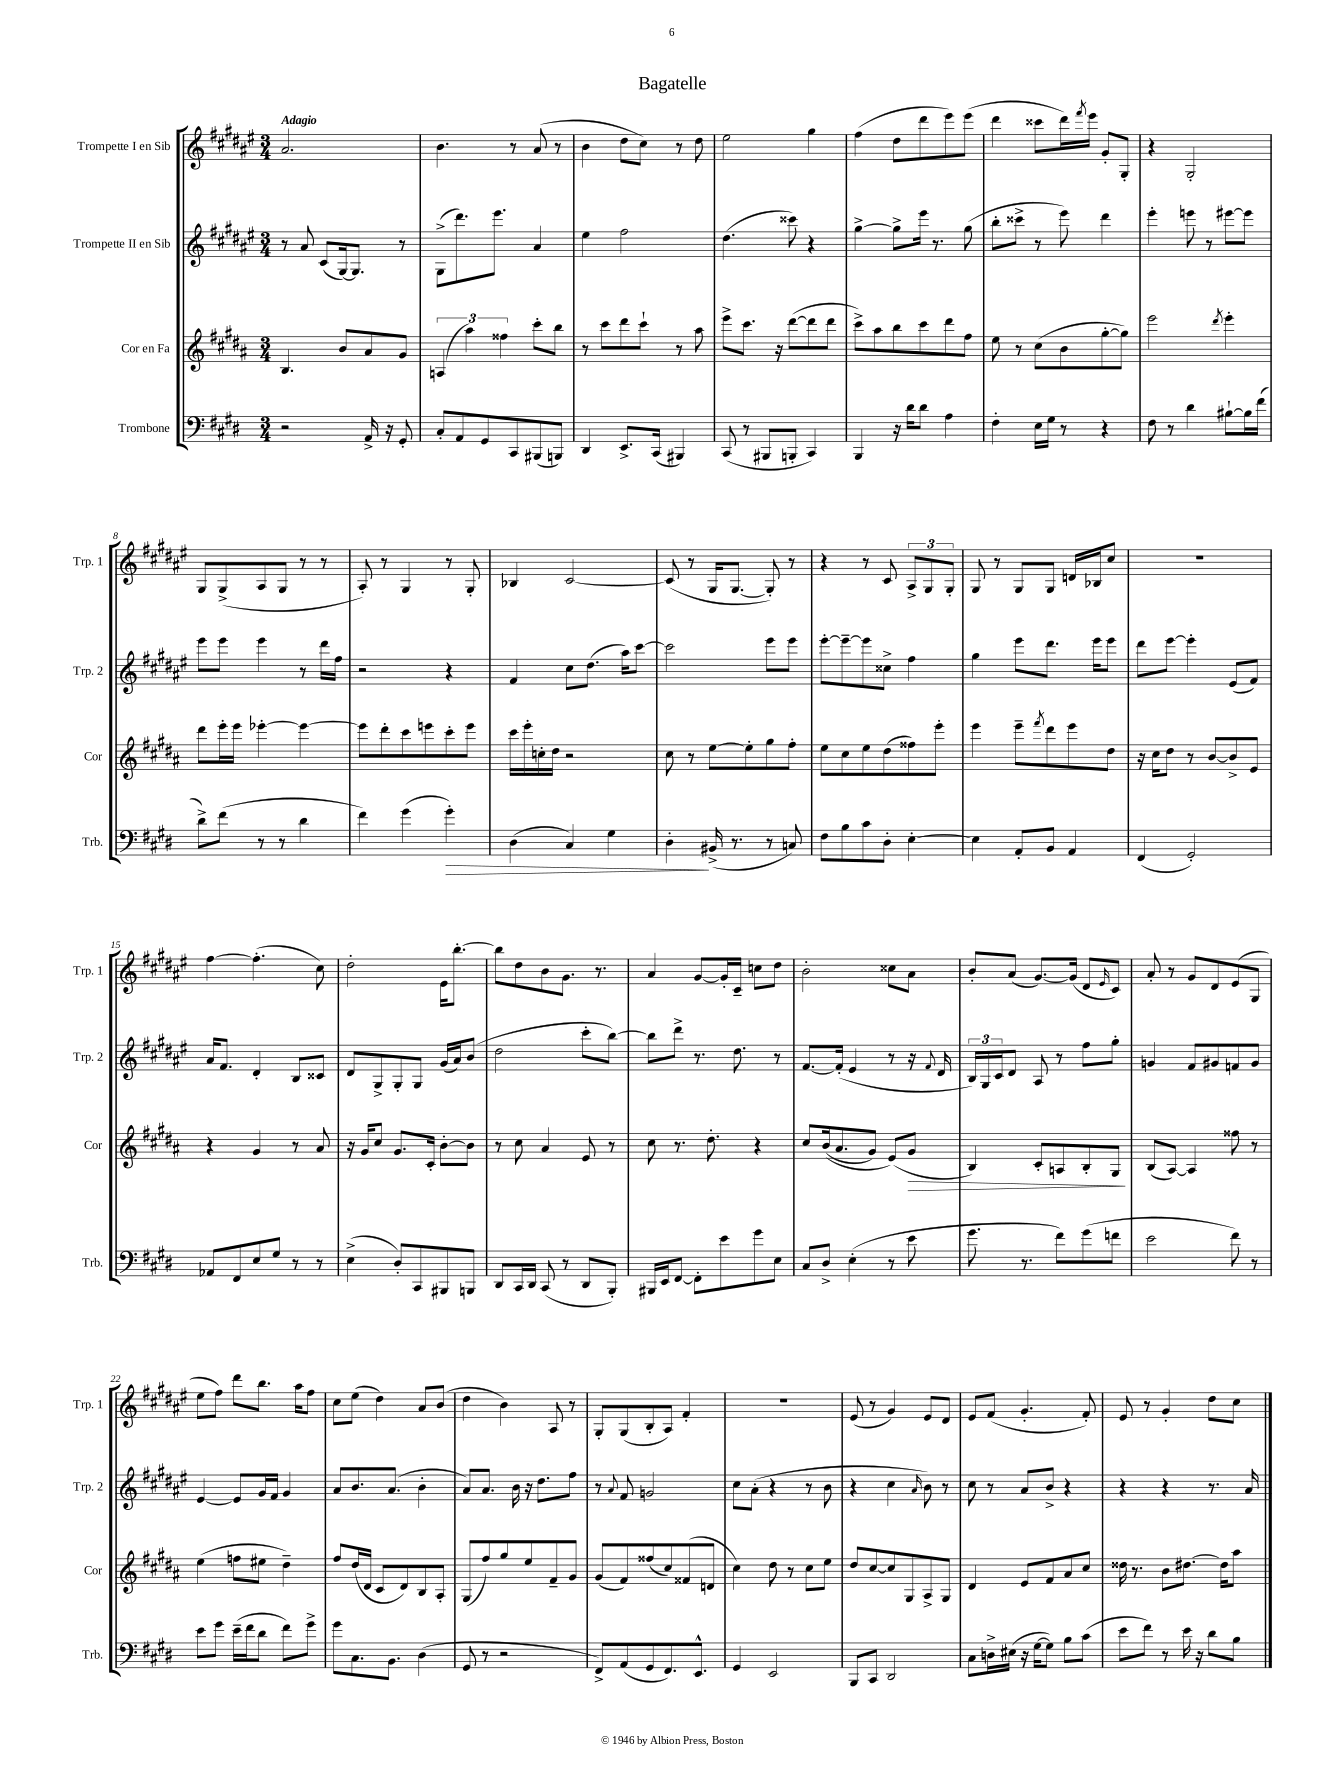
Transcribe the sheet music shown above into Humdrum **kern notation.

**kern	**dynam	**kern	**dynam	**kern	**kern
*part4	*part4	*part3	*part3	*part2	*part1
*staff4	*staff4	*staff3	*staff3	*staff2	*staff1
*I"Trombone	*	*I"Cor en Fa	*	*I"Trompette II en Sib	*I"Trompette I en Sib
*I'Trb.	*	*I'Cor	*	*I'Trp. 2	*I'Trp. 1
*clefF4	*	*clefG2	*	*clefG2	*clefG2
*k[f#c#g#d#]	*	*k[f#c#g#d#a#]	*	*k[f#c#g#d#a#e#]	*k[f#c#g#d#a#e#]
*M3/4	*	*M3/4	*	*M3/4	*M3/4
=1	=1	=1	=1	=1	=1
!	!	!	!	!	!LO:TX:a:B:t=Adagio
2r	.	4.B/	.	8r	2.a#/
.	.	.	.	8a#/	.
.	.	.	.	(8c#/L	.
.	.	8b/L	.	[16G#/k)	.
.	.	.	.	8.G#/J]	.
16AA^/	.	8a#/	.	.	.
16r	.	.	.	.	.
8GG#'/	.	8g#/J	.	8r	.
=2	=2	=2	=2	=2	=2
8C#'/L	.	(6An/	.	(8G#^\L	4.b\
8AA/	.	.	.	8.ddd#\)	.
.	.	6aa#\)	.	.	.
8GG#/	.	.	.	.	.
.	.	.	.	8.eee#\J	.
.	.	6ff##X\	.	.	.
8CC#/	.	.	.	.	8r
(8BBB#X/	.	8ccc#'\L	.	4a#/	(8a#/
8BBBn/J)	.	8bb\J	.	.	8r
=3	=3	=3	=3	=3	=3
4DD#/	.	8r	.	4ee#\	4b\
.	.	8ccc#\L	.	.	.
8.EE^/L	.	8ddd#\	.	2ff#\	8dd#\L
.	.	8ccc#`\J	.	.	8cc#\J)
(16CC#/Jk	.	.	.	.	.
4BBB#X/)	.	8r	.	.	8r
.	.	8aa#\	.	.	8dd#\
=4	=4	=4	=4	=4	=4
(8CC#/	.	8eee^\L	.	(4.dd#\	2ee#\
8r	.	8.ccc#\J	.	.	.
8BBB#X/L	.	.	.	.	.
.	.	16r	.	.	.
8BBBn'/J	.	([8ddd#\L	.	8ccc##X\)	.
4CC#/)	.	8ddd#\]	.	4r	4gg#\
.	.	8ddd#\J	.	.	.
=5	=5	=5	=5	=5	=5
4BBB/	.	8ccc#^\L)	.	[4gg#^\	(4ff#\
.	.	8aa#\	.	.	.
16r	.	8bb\	.	8gg#^\L]	8dd#\L
16d#\KL	.	.	.	.	.
8d#\J	.	8ccc#\	.	16eee#\Jk	8ddd#\
.	.	.	.	8.r	.
4A\	.	8ddd#\	.	.	8eee#\)
.	.	8ff#\J	.	(8gg#\	(8eee#\J
=6	=6	=6	=6	=6	=6
4F#'\	.	8ee\	.	8bb'\L	4ddd#\
.	.	8r	.	8ccc##X^\J	.
16E\LL	.	(8cc#\L	.	8r	8ccc##X\L
16G#\JJ	.	.	.	.	.
8r	.	8b\	.	8eee#\)	16ddd#\L)
.	.	.	.	.	8qfff#/
.	.	.	.	.	16eee#\JJ
4r	.	[8gg#'\	.	4ddd#\	8g#'/L
.	.	8gg#\J])	.	.	8G#'/J
=7	=7	=7	=7	=7	=7
8F#\	.	2eee\	.	4eee#'\	4r
8r	.	.	.	.	.
4d#\	.	.	.	8eeen\	2G#'/
.	.	.	.	8r	.
.	.	8qddd#/	.	.	.
[8B#X`\L	.	4eee'\	.	[8eee#X\L	.
16B#\L]	.	.	.	8eee#\J]	.
(16f#\JJ	.	.	.	.	.
!!LO:LB:g=z
=8	=8	=8	=8	=8	=8
8d#^\L)	.	8ddd#\L	.	8eee#\L	8G#/L
(8f#\J	.	16eee'\L	.	8eee#\J	(8G#^/
.	.	16eee\JJ	.	.	.
8r	.	[4eee-X'\	.	4eee#\	8A#/
8r	.	.	.	.	8G#/J
4d#\	.	4eee-\_	.	8r	8r
.	.	.	.	16ddd#\LL	8r
.	.	.	.	16ff#\JJ	.
=9	=9	=9	=9	=9	=9
4f#\)	.	8eee-\L]	.	2r	8A#'/)
.	.	8ddd#'\	.	.	8r
(4g#\	.	8ccc#\	.	.	4G#/
.	.	8eeen\	.	.	.
!	!LO:HP:b	!	!	!	!
4g#'\)	>	8ccc#'\	.	4r	8r
.	.	8eee\J	.	.	8G#'/
=10	=10	=10	=10	=10	=10
(4D#\	.	16ccc#\LL	.	4f#/	4B-X/
.	.	16eee'\	.	.	.
.	.	16ccn'\	.	.	.
.	.	16dd#\JJ	.	.	.
4C#/)	.	2r	.	8cc#\L	[2c#/
.	.	.	.	(8.dd#\J	.
4G#\	.	.	.	.	.
.	.	.	.	16aa#\KL)	.
.	.	.	.	[8ccc#\J	.
=11	=11	=11	=11	=11	=11
4D#'\	.	8cc#\	.	2ccc#\]	(8c#/]
.	.	8r	.	.	8r
(16BB#X^/	]	[8ee\L	.	.	16G#/KL
8.r	.	.	.	.	[8.G#/J
.	.	8ee'\]	.	.	.
8r	.	8gg#\	.	8eee#\L	8G#'/])
8Cn/)	.	8ff#'\J	.	8eee#\J	8r
=12	=12	=12	=12	=12	=12
8F#\L	.	8ee\L	.	[8eee#'\L	4r
8B\	.	8cc#\	.	8eee#~\_	.
8c#\	.	8ee\	.	8eee#\]	8r
8D#'\J	.	(8dd#\	.	8cc##X^\J	8c#/
[4E'\	.	8ff##X\)	.	4ff#\	12A#^/L
.	.	.	.	.	12G#/
.	.	8eee'\J	.	.	.
.	.	.	.	.	12G#'/J
=13	=13	=13	=13	=13	=13
4E\]	.	4eee\	.	4gg#\	8G#/
.	.	.	.	.	8r
8AA'/L	.	8eee~\L	.	8eee#\L	8G#/L
.	.	8qfff#/	.	.	.
8BB/J	.	8ddd#\	.	8.ddd#\J	8G#/J
4AA/	.	8eee\	.	.	16dn/LL
.	.	.	.	16eee#\KL	16B-X/J
.	.	8dd#\J	.	8eee#\J	8cc#/J
=14	=14	=14	=14	=14	=14
(4FF#/	.	16r	.	8ddd#\L	2.r
.	.	16cc#\KL	.	.	.
.	.	8dd#\J	.	[8eee#\J	.
2GG#'/)	.	8r	.	4eee#'\]	.
.	.	[8b/L	.	.	.
.	.	8b^/]	.	(8e#/L	.
.	.	8e/J	.	8f#/J)	.
!!LO:LB:g=z
=15	=15	=15	=15	=15	=15
8AA-X/L	.	4r	.	16a#/KL	[4ff#\
.	.	.	.	8.f#/J	.
8FF#/	.	.	.	.	.
8E/	.	4g#/	.	4d#'/	(4.ff#'\]
8G#/J	.	.	.	.	.
8r	.	8r	.	8B/L	.
8r	.	8a#/	.	8c##X/J	8cc#\)
=16	=16	=16	=16	=16	=16
(4E^\	.	16r	.	8d#/L	2dd#'\
.	.	16g#/KL	.	.	.
.	.	8cc#/J	.	8G#^/	.
8D#'/L)	.	8.g#/L	.	8G#'/	.
8CC#/	.	.	.	8G#/J	.
.	.	16c#'/Jk	.	.	.
8BBB#X/	.	[8b'\L	.	(16g#/LL	16e#\KL
.	.	.	.	16a#/J)	[8.bb'\J
8BBBn/J	.	8b\J]	.	(8b/J	.
=17	=17	=17	=17	=17	=17
8DD#/L	.	8r	.	2dd#\	8bb\L]
16CC#/L	.	8cc#\	.	.	8dd#\
16DD#/JJ	.	.	.	.	.
(8CC#/	.	4a#/	.	.	8b\
8r	.	.	.	.	8.g#\J
8DD#/L	.	8e/	.	8ccc#'\L	.
.	.	.	.	.	8.r
8BBB'/J)	.	8r	.	[8bb\J)	.
=18	=18	=18	=18	=18	=18
16BBB#X/LL	.	8cc#\	.	8bb\L]	4a#/
16EE/J	.	.	.	.	.
[8FF#/J	.	8.r	.	8ddd#^\J	.
8FF#'\L]	.	.	.	8.r	[8g#/L
.	.	8.dd#'\	.	.	.
8e\	.	.	.	.	16g#'/L]
.	.	.	.	8.dd#\	16c#~/JJ
8g#\	.	4r	.	.	8ccn\L
8E\J	.	.	.	8r	8dd#\J
=19	=19	=19	=19	=19	=19
8C#/L	.	8cc#/L	.	[8.f#/L	2b'\
8D#^/J	.	((16b/k	.	.	.
.	.	8.a#/	.	(16f#'/Jk]	.
(4E'\	.	.	.	4e#/	.
.	.	8g#/J)	.	.	.
8r	.	(8e/L)	.	8r	8cc##X\L
!	!	!	!LO:HP:b	!	!
8e\	.	8g#/J	>	16r	8a#\J
.	.	.	.	8qqf#/	.
.	.	.	.	16d#/	.
=20	=20	=20	=20	=20	=20
8.g#\	.	4B/)	.	24B/LL)	8b'/L
.	.	.	.	24G#/	.
.	.	.	.	24c#/J	.
.	.	.	.	8d#/J	(8a#/J
8.r	.	.	.	.	.
.	.	8c#'/L	.	8A#/	[8.g#/L)
8f#\L)	.	8An/	.	8r	.
.	.	.	.	.	(16g#/Jk]
(8g#\	.	8B'/	.	8ff#\L	8d#/L
.	.	.	.	.	16qqe#/
8fn\J	.	8G#/J	.	8gg#'\J	8c#/J)
.	.	.	]	.	.
=21	=21	=21	=21	=21	=21
2e\	.	(8B/L	.	4gn/	8a#'/
.	.	[8A#/J)	.	.	8r
.	.	4A#/]	.	8f#/L	8g#/L
.	.	.	.	8g#X/	8d#/
8f#\)	.	8ff##X\	.	8fn/	(8e#/
8r	.	8r	.	8g#/J	8G#/J
!!LO:LB:g=z
=22	=22	=22	=22	=22	=22
8e\L	.	(4ee\	.	[4e#/	8ee#\L
8g#\J	.	.	.	.	8ff#\J)
(16e~\LL	.	8ffn\L	.	8e#/L]	8ddd#\L
16f#\J	.	.	.	.	.
8d#\J	.	8ee#X\J	.	16g#/L	8.bb\J
.	.	.	.	16f#/JJ	.
8f#\L)	.	4dd#~\)	.	4g#/	.
.	.	.	.	.	16aa#\KL
8g#^\J	.	.	.	.	8ff#\J
=23	=23	=23	=23	=23	=23
8g#\L	.	8ff#/L	.	8a#/L	8cc#\L
8.C#\	.	(16dd#/L	.	8.b/	(8ee#\J
.	.	16d#/JJ	.	.	.
.	.	8c#/L	.	.	4dd#\)
8.BB\J	.	.	.	(8.a#/J	.
.	.	8d#/)	.	.	.
(4D#\	.	8B/	.	4b'\	8a#/L
.	.	8A#'/J	.	.	(8b/J
=24	=24	=24	=24	=24	=24
8GG#/	.	(8G#/L	.	8a#/L)	4dd#\
8r	.	8ff#/)	.	8.a#/J	.
2r	.	8gg#/	.	.	4b\)
.	.	.	.	16b\	.
.	.	8ee/	.	16r	.
.	.	.	.	8.dd#\L	.
.	.	8f#~/	.	.	8A#/
.	.	8g#/J	.	8ff#\J	8r
=25	=25	=25	=25	=25	=25
8FF#^/L)	.	(8g#/L	.	8r	8G#'/L
.	.	.	.	8qqa#/	.
(8AA/	.	8f#/)	.	8f#/	(8G#/
8GG#/	.	(8ff##X/	.	2gn/	8B'/
8.FF#/)	.	8cc#/)	.	.	8A#/J)
.	.	(8f##X/	.	.	4f#'/
8.EE^^/J	.	.	.	.	.
.	.	8dn/J	.	.	.
=26	=26	=26	=26	=26	=26
4GG#/	.	4cc#\)	.	8cc#\L	2.r
.	.	.	.	(8a#'\J	.
2EE/	.	8dd#\	.	4r	.
.	.	8r	.	.	.
.	.	8cc#\L	.	8r	.
.	.	8ee\J	.	8b\	.
=27	=27	=27	=27	=27	=27
8BBB/L	.	8dd#/L	.	4r	(8e#/
8CC#/J	.	[8cc#/	.	.	8r
2DD#/	.	8cc#/]	.	4cc#\	4g#/)
.	.	8G#/	.	.	.
.	.	.	.	16qqa#/	.
.	.	8A#^/	.	8b\)	8e#/L
.	.	8G#/J	.	8r	8d#/J
=28	=28	=28	=28	=28	=28
8C#\L	.	4d#/	.	8cc#\	8e#/L
16Dn^\L	.	.	.	8r	(8f#/J
(16E#X\JJ	.	.	.	.	.
16r	.	8e/L	.	8a#/L	4.g#'/
[16G#\KL	.	.	.	.	.
8G#\J])	.	8f#/	.	8b^/J	.
8B\L	.	8a#/	.	4r	.
(8c#\J	.	8cc#/J	.	.	8f#'/)
=29	=29	=29	=29	=29	=29
8e\L	.	16dd##X\	.	4r	8e#/
.	.	8.r	.	.	.
8f#\J)	.	.	.	.	8r
8r	.	8b\L	.	4r	4g#'/
16e\	.	[8.dd#X\J	.	.	.
16r	.	.	.	.	.
8d#\L	.	.	.	8.r	8dd#\L
.	.	16dd#\KL]	.	.	.
8B\J	.	8aa#\J	.	.	8cc#\J
.	.	.	.	16a#/	.
==	==	==	==	==	==
*-	*-	*-	*-	*-	*-
